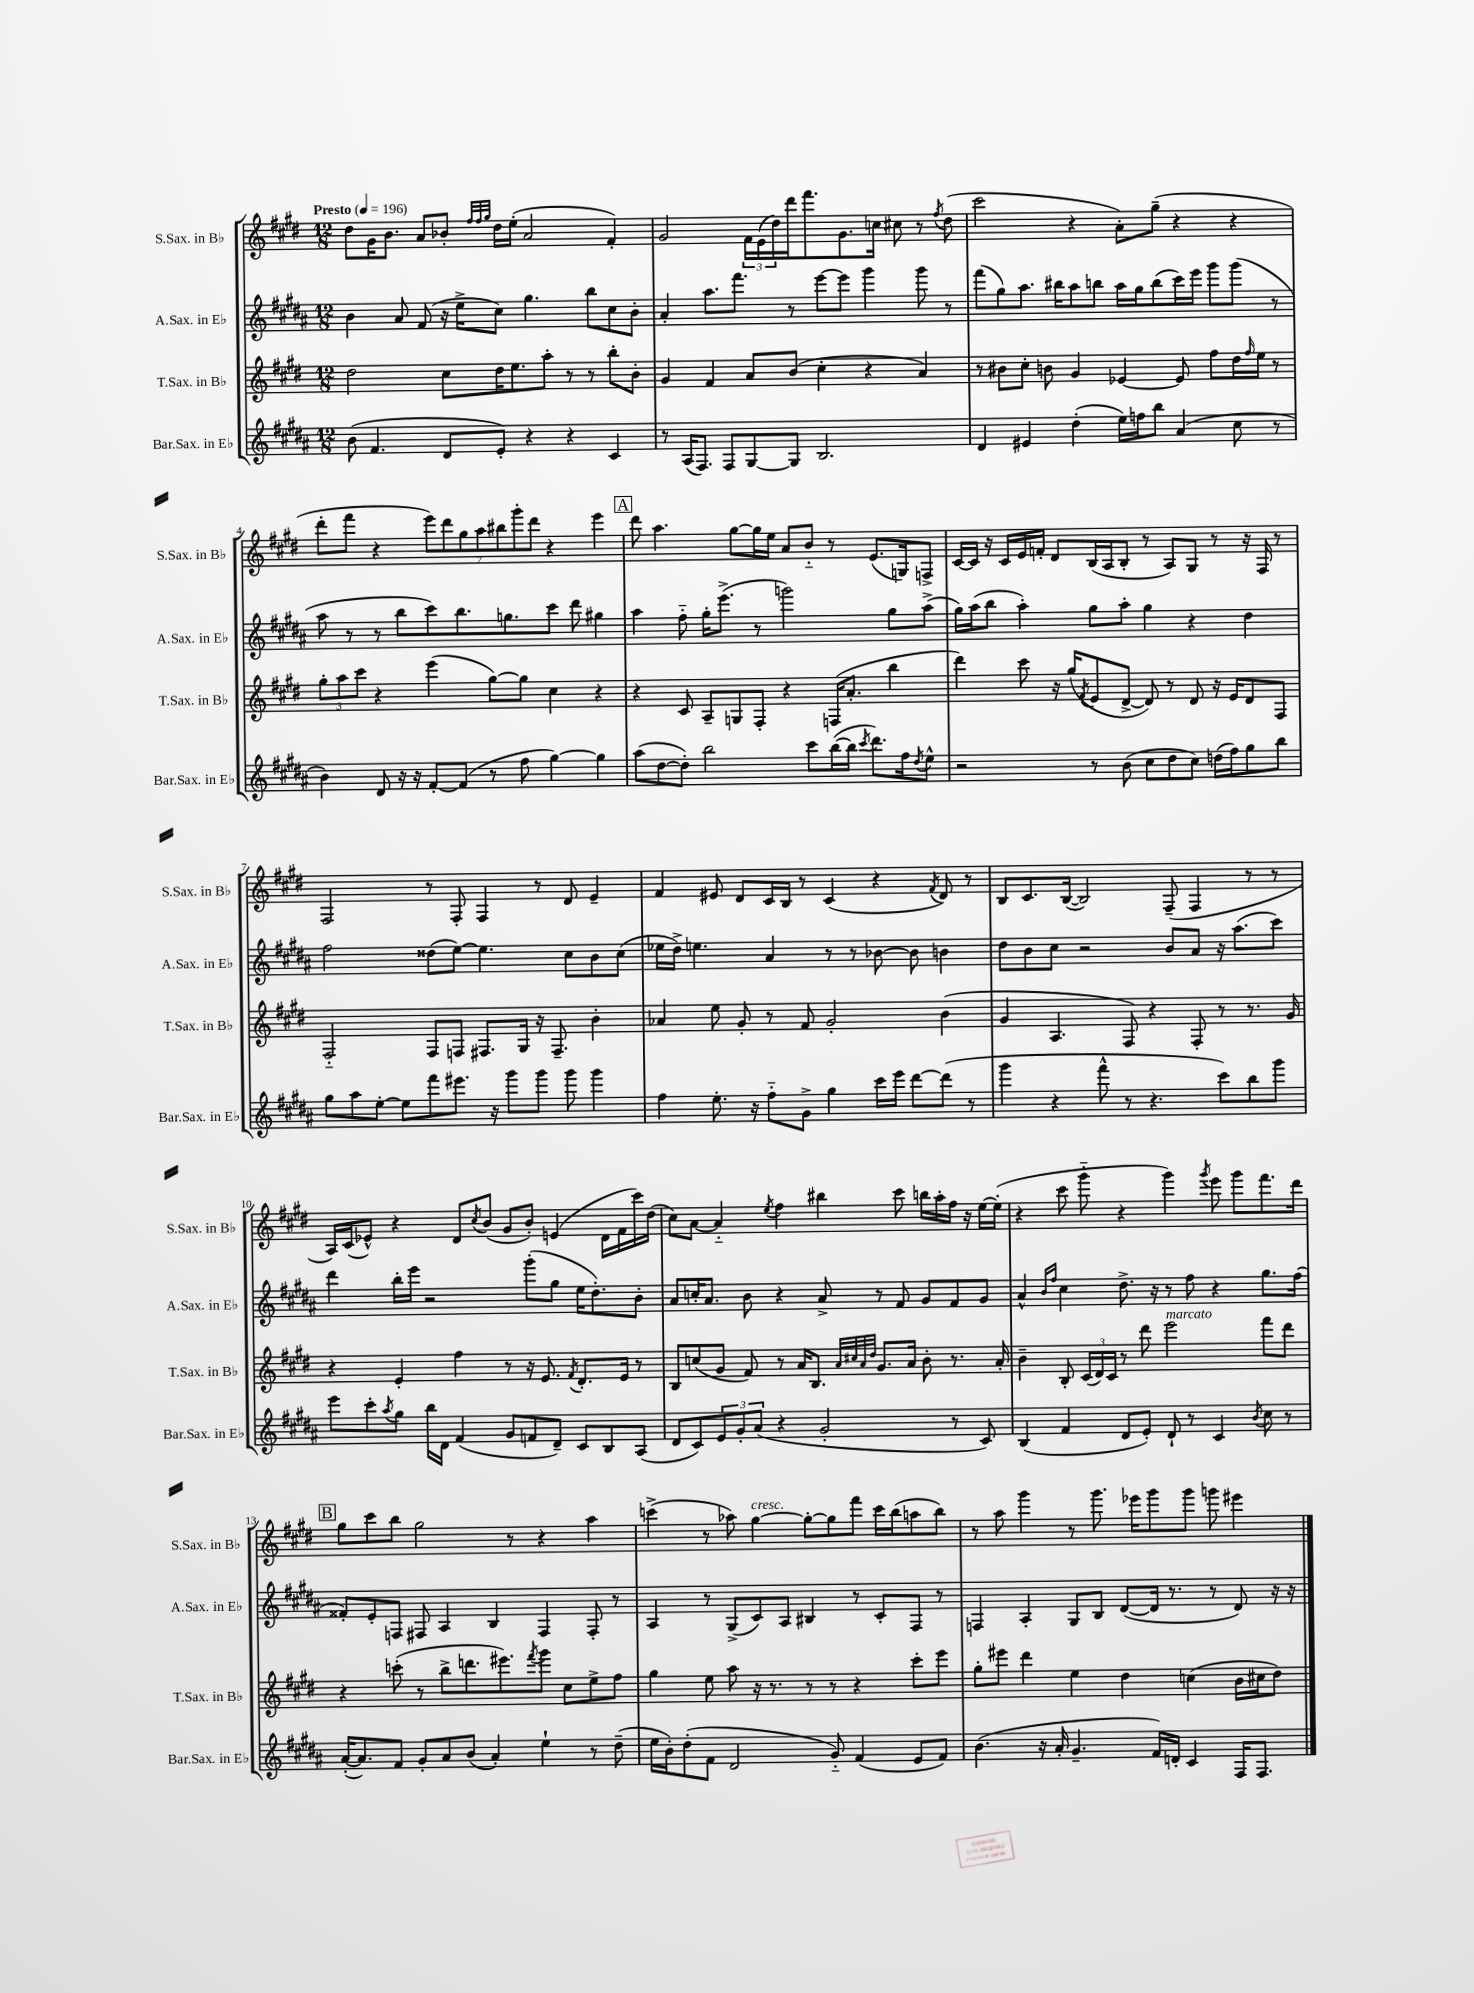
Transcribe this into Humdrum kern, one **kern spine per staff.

**kern	**kern	**kern	**kern
*part4	*part3	*part2	*part1
*staff4	*staff3	*staff2	*staff1
*I"Bar.Sax. in E♭	*I"T.Sax. in B♭	*I"A.Sax. in E♭	*I"S.Sax. in B♭
*I'Bar.Sax. in E♭	*I'T.Sax. in B♭	*I'A.Sax. in E♭	*I'S.Sax. in B♭
*clefG2	*clefG2	*clefG2	*clefG2
*k[f#c#g#d#a#]	*k[f#c#g#d#]	*k[f#c#g#d#a#]	*k[f#c#g#d#]
*M12/8	*M12/8	*M12/8	*M12/8
*MM196	*MM196	*MM196	*MM196
=1	=1	=1	=1
!	!	!	!LO:TX:a:B:t=Presto
(8b\	2dd#\	4b\	8dd#\L
4.f#/	.	.	16g#\K
.	.	.	8.b\J
.	.	8a#/	.
.	.	(8f#/	8a/L
8d#/L	8cc#\L	16r	8b-X'/J
.	.	16ee^\KL	.
.	.	.	32qqff#/LLL
.	.	.	32qqff#/
.	.	.	32qqgg#/JJJ
8e'/J)	16dd#\K	8cc#\J)	16dd#\LL
.	8.ee\	.	(16ee'\JJ
4r	.	4.gg#\	2a/
.	8aa'\J	.	.
4r	8r	.	.
.	8r	8bb\L	.
4c#/	8bb'\L	8cc#\	4f#'/)
.	8b'\J	8b'\J	.
=2	=2	=2	=2
8r	4g#/	4a#'/	2g#/
(16A#/KL	.	.	.
8.F#/J)	.	.	.
.	4f#/	8.aa#\L	.
8F#/L	.	.	.
.	.	8.fff#\J	.
[8G#/	8a/L	.	24f#\LL
.	.	.	(24e\
.	.	.	24dd#\)
8G#/J]	(8b/J	8r	16ddd#\J
.	.	.	8.fff#\
2.B/	4cc#'\	[8eee\L	.
.	.	8eee\J]	8.g#\
.	4r	4ggg#\	.
.	.	.	16ccn\Jk
.	.	.	8cc#X\
.	4a/)	8ggg#\	8r
.	.	.	8qff#/
.	.	8r	(8dd#\
=3	=3	=3	=3
4d#/	8r	(8fff#\L	2ccc#\
.	8b#X\L	8gg#\)	.
4e#X/	8cc#'\J	8.aa#\J	.
.	8bn\	.	.
.	.	16bb#X\KL	.
(4dd#'\	4g#/	8aa#\	4r
.	.	8bbn\J	.
16ee\LL)	[4e-X/	16aa#\LL	8a'\L)
16ffn\J	.	16gg#\J	.
8bb\J	.	(8bb\	(8gg#~\J
(4a#/	8e-/]	16ccc#\L)	4r
.	.	16eee\JJ	.
.	8ff#\L	8ggg#\L	.
8cc#\	16dd#\L	(8ggg#\J	4r
.	16qqff#/	.	.
.	16ee\JJ	.	.
8r	8r	8r	.
!!LO:LB:g=z
=4	=4	=4	=4
4b\)	12gg#'\L	8aa#\	8ddd#'\L
.	12aa\	.	.
.	.	8r	8fff#\J
.	12ccc#\J	.	.
8d#/	4r	8r	4r
16r	.	8bb\L	.
16r	.	.	.
[8f#'/L	(4eee\	8ccc#\)	14eee\L)
.	.	.	14ddd#\
(8f#/J]	.	8.bb\	.
.	.	.	14gg#\
.	.	.	14aa\
8r	[8gg#\L)	.	.
.	.	.	14bb#X\
.	.	8.ggn\	.
.	.	.	14ggg#'\
8ff#\	8gg#\J]	.	.
.	.	.	14ddd#\J
[4gg#\)	4cc#\	8ccc#\J	4r
.	.	8ddd#\	.
4gg#\]	4r	4gg#X\	4eee\
!!LO:REH:place=s1:t=A
=5	=5	=5	=5
(8aa#\L	4r	4aa#\	8ddd#\
[8dd#\	.	.	4.aa\
8dd#'\J])	8c#/	8ff#\	.
2bb\	8A~/L	16gg#'\KL	.
.	.	(8.eee^\J	.
.	8Gn/	.	[8gg#\L
.	8F#'/J	8r	16gg#\L]
.	.	.	16ee\JJ
.	4r	2gggn\)	8a/L
8ccc#\L	.	.	8b/J
([16bb\L	(16Fn/KL	.	8r
16bb\JJ]	8.a'/J	.	.
8qccc#/	.	.	.
8.ddd#\L)	.	.	(8.e/L
.	4bb\	8gg#\L	.
16ff#\k	.	.	16Gn/k)
8qdd#/	.	.	.
8ee^^\J	.	(8aa#^\J	8Fn^/J
=6	=6	=6	=6
2r	4ddd#\)	16gg#\LL)	[16c#/LL
.	.	(16aa#\J	16c#/JJ]
.	.	8bb\J	16r
.	.	.	16c#/LL
.	8ccc#\	4aa#'\)	16e/
.	.	.	16fn'/JJ
.	16r	.	8d#/L
.	(16gg#/KL	.	.
.	8qf#/	.	.
8r	8e/	8gg#\L	(16B/L
.	.	.	16A/J
(8b\	[8d#^/J	8aa#'\J	8B'/J
8cc#\L	8d#/])	4gg#\	8r
8dd#\	8r	.	8A/L)
8cc#\J)	8d#/	4r	8G#/J
(16ddn\LL	16r	.	8r
16ff#\J)	16e/KL	.	.
8gg#\	8d#/	4dd#\	16r
.	.	.	16F#/
8bb\J	8F#/J	.	8r
!!LO:LB:g=z
=7	=7	=7	=7
8gg#\L	2F#/	2ff#\	2F#/
8aa#\	.	.	.
[8ee'\J	.	.	.
8ee\L]	.	.	.
8fff#\	8F#/L	(8dd##X\L	8r
8.eee#X\J	8Fn/J	[8ee\J)	8F#'/
.	8.F#X/L	4.ee\]	4F#/
16r	.	.	.
8ggg#\L	.	.	.
.	16G#/Jk	.	.
8ggg#\J	16r	.	8r
.	8.F#~/	.	.
8ggg#\	.	8cc#\L	8d#/
4ggg#\	4b'\	8b\	4e~/
.	.	(8cc#\J	.
=8	=8	=8	=8
4ff#\	4a-X/	16ee-X\LL	4f#/
.	.	16dd#^\JJ)	.
.	.	4.een\	.
8.ee'\	8ee\	.	8e#X/
.	8g#'/	.	8d#/L
16r	.	.	.
8ff#\L	8r	4a#/	16c#/L
.	.	.	16B/JJ
8g#^\J	8f#/	.	8r
4gg#\	2g#'/	8r	(4c#/
.	.	8r	.
16ccc#\LL	.	[8b-X\	4r
16eee\JJ	.	.	.
[8ddd#\L	.	8b-\]	.
.	.	.	8qf#/
(8ddd#\J]	(4b\	4bn\	8d#/)
8r	.	.	8r
=9	=9	=9	=9
4ggg#\	4g#/	8dd#\L	8B/L
.	.	8b\	8.c#/
4r	4.A/	8cc#\J	.
.	.	.	([16B/Jk
.	.	2r	2B/])
8fff#^^\	.	.	.
8r	8F#/)	.	.
4.r	4r	.	.
.	.	8b/L	(8F#~/
.	8F#'/	8a#/J	4F#/
8ccc#\L)	8r	16r	.
.	.	(8.aa#\L	.
8bb\	8.r	.	8r
8ggg#\J	.	8ccc#\J)	8r
.	16g#/	.	.
!!LO:LB:g=z
=10	=10	=10	=10
8eee\L	4r	4ddd#\	16A/LL)
.	.	.	(16c#/J
8ccc#'\	.	.	8e-X^^/J)
8qaa#/	.	.	.
8gg#\J	4e'/	16bb'\LL	4r
.	.	16eee\JJ	.
16bb\LL	.	2r	.
16d#\JJ	.	.	.
(4f#/	4ff#\	.	8d#/L
.	.	.	8qcc#/
.	.	.	(8b/J
8g#/L	8r	.	8g#/L
8fn/	16r	(8ggg#'\L	8b'/J)
.	8.e/	.	.
8d#~/J)	.	8gg#\J	(4en/
.	8qf#/	.	.
8c#/L	8.d#'/L	16ee\KL	.
.	.	8.dd#'\)	.
8B/	.	.	16d#\LL
.	16e/Jk	.	16f#\
(8A#/J	8r	8b'\J	16ccc#\)
.	.	.	(16dd#\JJ
=11	=11	=11	=11
8d#/L	8B/L	8a#/L	8cc#\L)
8c#/)	(8ccn/	16ccn'/K	[8a\J
.	.	8.a#/J	.
12e/	8g#/J	.	4a/]
12g#'/	.	.	.
.	8f#/)	8b\	.
(12a#/J	.	.	.
.	.	.	8qee/
4r	8r	4r	4ff#\
.	16a/KL	.	.
.	8.B/J	.	.
2g#'/	.	8a#^/	4bb#X\
.	32qqa/LLL	.	.
.	32qqcc#X/	.	.
.	32qqa/	.	.
.	32qqdd#/JJJ	.	.
.	8.g#/L	8r	.
.	.	8f#/	8ccc#\
.	16a/Jk	.	.
.	8b'\	8g#/L	16bbn\LL
.	.	.	16aa'\
8r	8.r	8f#/	16ff#\JJ
.	.	.	16r
8c#/)	.	8g#/J	[16ee\LL
.	16a'/	.	(16ee'\JJ]
=12	=12	=12	=12
(4B/	4b~\	4a#^^/	4r
.	.	16qqb/LL	.
.	.	16qqff#/JJ	.
4f#/	8B'/	4cc#\	8ccc#\
.	(24c#/LL	.	8ggg#\
.	24d#/)	.	.
.	24c#/JJ	.	.
8d#/L	8r	8.dd#^\	4r
8e'/J)	8ddd#\	.	.
.	.	16r	.
!	!LO:TX:a:i:t=marcato	!	!
8d#`/	2eee\	8r	4ggg#\)
8r	.	8ff#\	.
.	.	.	8qggg#/
4c#/	.	4r	8eee\
.	.	.	8ggg#\L
8qb/	.	.	.
8cc#\	8fff#\L	8.gg#\L	8.fff#\
8r	8ddd#\J	.	.
.	.	(16ff#\Jk	16ddd#\Jk
!!LO:LB:g=z
!!LO:REH:place=s1:t=B
=13	=13	=13	=13
([16a#'/KL	4r	8f##X'/L)	8gg#\L
8.a#/])	.	.	.
.	.	8e'/	8ccc#\
8f#/J	(8cccn'\	8Fn/J	8bb\J
8g#'/L	8r	8F#X/	2gg#\
8a#/	8bb^\L	4A#/	.
(8b/J	8.dddn\	.	.
4a#'/)	.	4B/	.
.	8.eee#X\)	.	.
.	.	.	8r
.	8qfff#/	.	.
4ee`\	8ggg#\J	4F#/	4r
.	8cc#\L	.	.
8r	8ee^\	8F#'/	4aa\
(8dd#~\	8ff#\J	8r	.
=14	=14	=14	=14
16ee\LL	4gg#\	4A#/	(4cccn^\
16b'\J)	.	.	.
(8dd#'\	.	.	.
8f#\J	8ee\	8r	8r
2d#/	8aa\	(8G#^/L	8aa-X\)
!	!	!	!LO:TX:a:i:t=cresc.
.	16r	8c#/)	[4gg#\
.	8.r	.	.
.	.	8A#/J	.
.	8r	4B#X/	8gg#'\L_
8g#/)	8r	.	8gg#\]
(4f#/	4r	8r	8fff#\J
.	.	8c#'/L	16ccc\LL
.	.	.	(16bb\J
8e/L	8ccc#'\L	8F#/J	8aan\
8f#/J)	8eee\J	8r	8bb\J)
=15	=15	=15	=15
(4.b\	8gg#'\L	4Fn/	8r
.	8eee#X\J	.	8aa\
.	4ddd#\	4A#'/	4ggg#\
16r	.	.	.
16a#'/	.	.	.
4.g#~/	4ee\	8G#/L	8r
.	.	8B/J	8.ggg#\
.	4dd#\	([8d#/L	.
.	.	.	16eee-X\KL
16f#/LL)	.	16d#/Jk]	8ggg#\
16dn'/JJ	.	8.r	.
4c#/	(4ccn\	.	8ggg#\J
.	.	8r	8gggn\
16F#/KL	16b\LL	8d#/)	4eee#X\
8.F#/J	16cc#X\J	.	.
.	8dd#\J)	16r	.
.	.	16r	.
==	==	==	==
*-	*-	*-	*-
